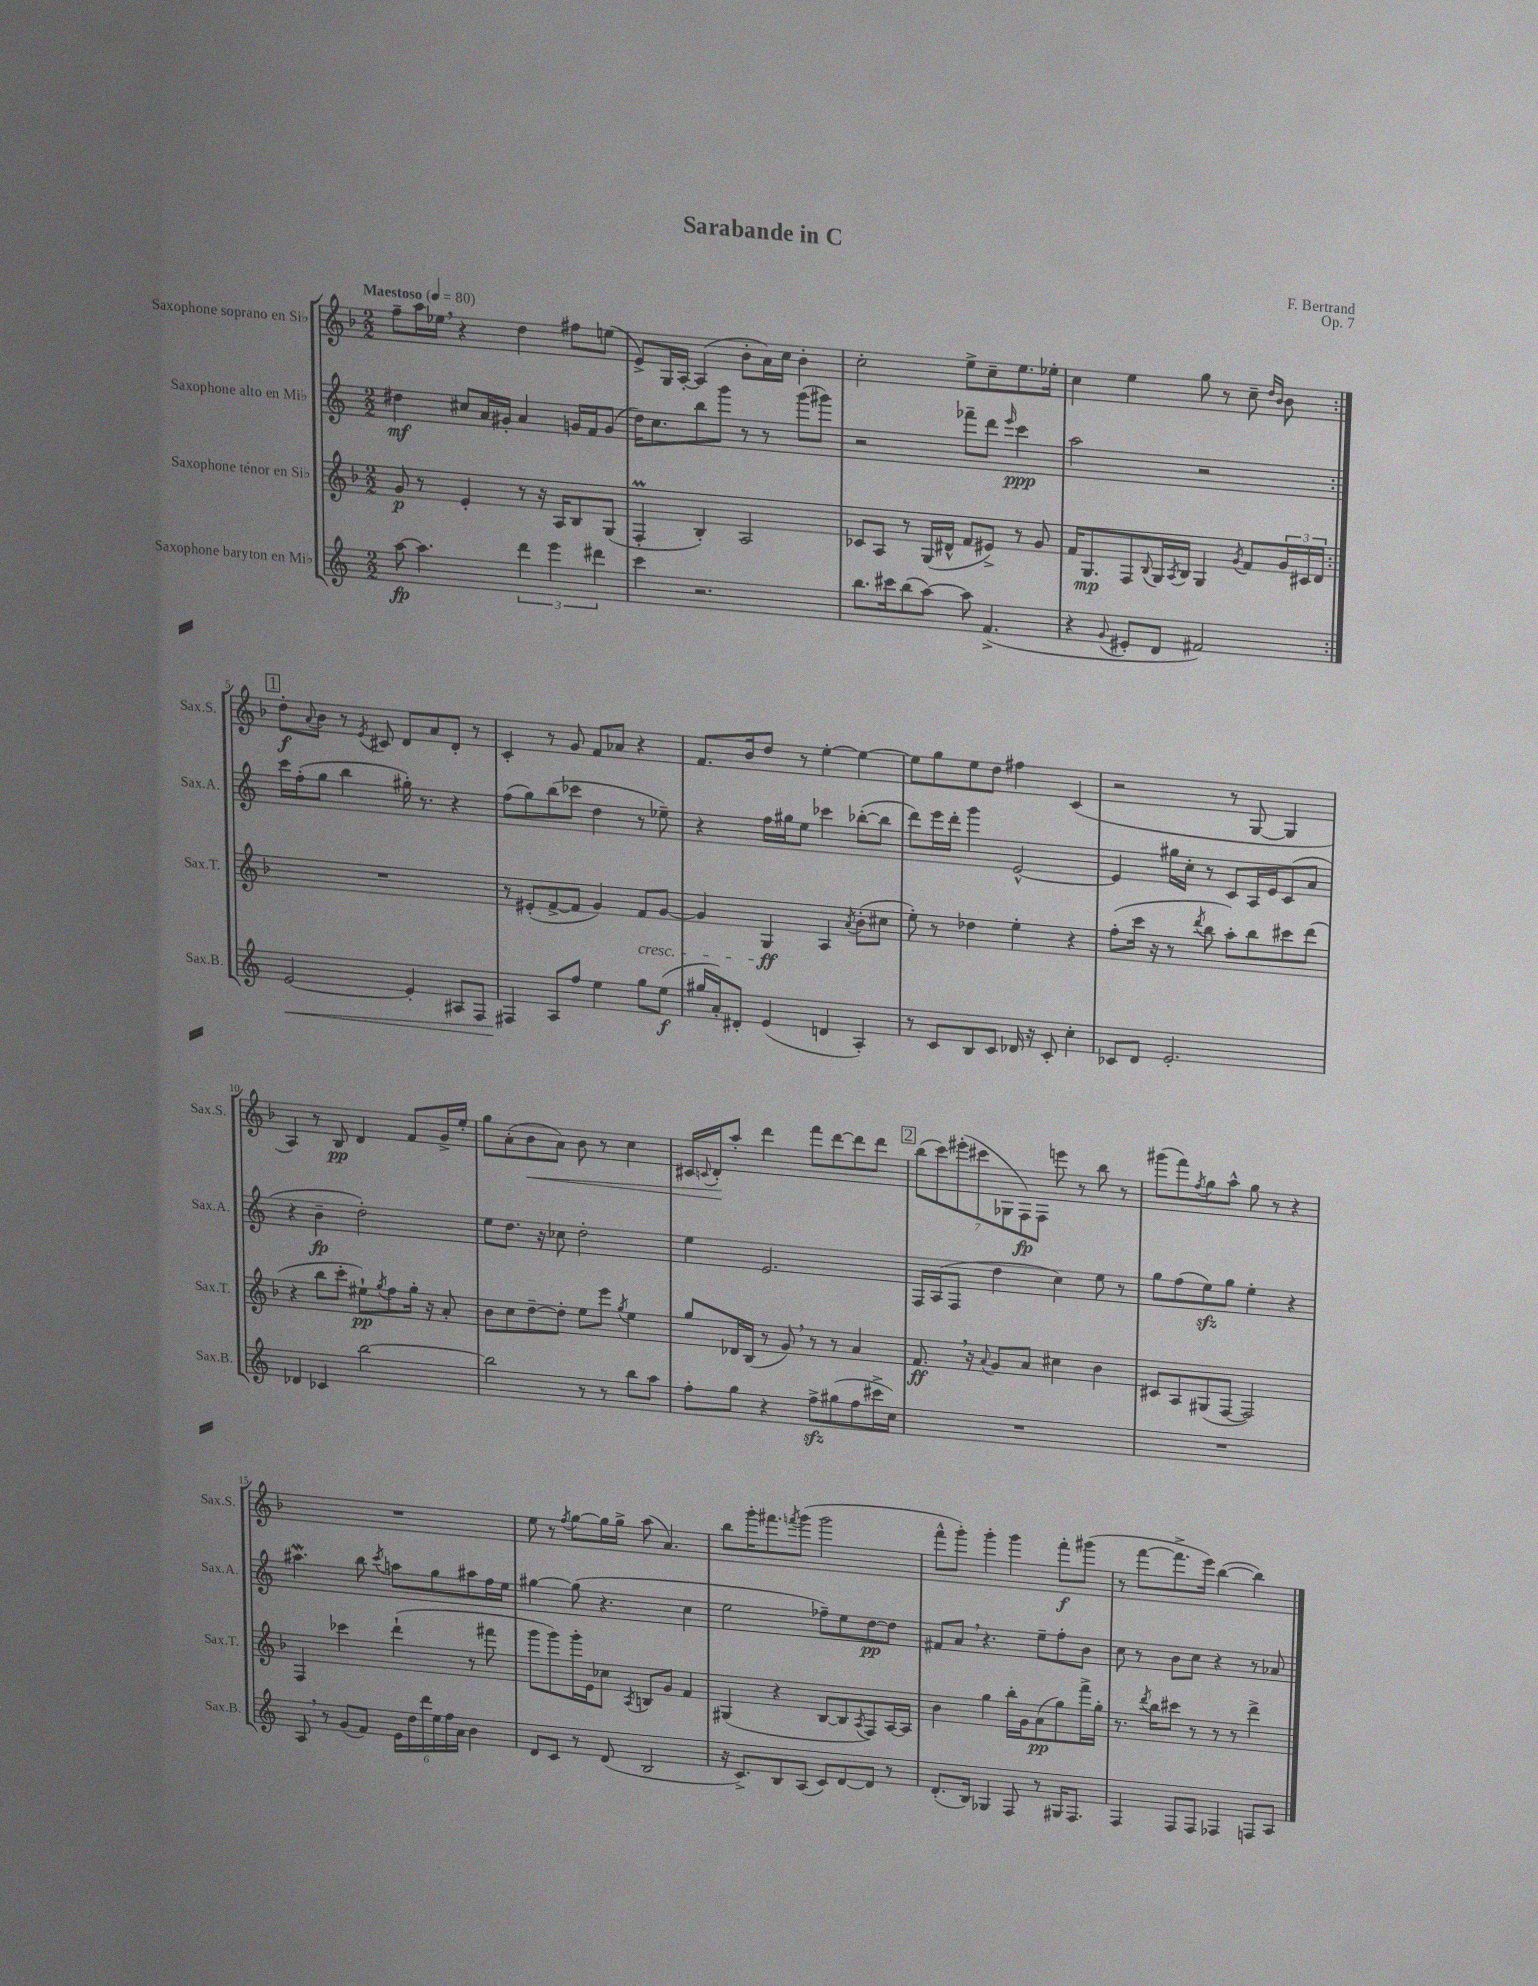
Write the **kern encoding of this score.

**kern	**kern	**kern	**kern
*staff4	*staff3	*staff2	*staff1
*clefG2	*clefG2	*clefG2	*clefG2
*k[]	*k[b-]	*k[]	*k[b-]
*M2/2	*M2/2	*M2/2	*M2/2
*MM80	*MM80	*MM80	*MM80
[8aa\	8g/	4dd#\	8ff~\L
4.aa\]	8r	.	16aa\L
.	.	.	16ee-\JJ
.	4e'/	8cc#/L	4r
.	.	16a/L	.
.	.	16g#'/JJ	.
6ddd\	8r	4a/	4dd\
.	16r	.	.
6eee\	.	.	.
.	16A/LK	.	.
.	8B-/	16g/LL	8ff#\L
.	.	16f/J	.
6ddd#\	.	.	.
.	(8G/J	(8g/J	(8ee\J
=	=	=	=
4ccc\	4F'/	16dd\LK)	8e^/L)
.	.	8.cc\	.
.	.	.	16G/L
.	.	.	[16A'/JJ
2.r	4B-'/)	8bb\	(4A/]
.	.	8ggg\J	.
.	2A/	8r	8b-'\L
.	.	8r	16a\L)
.	.	.	16cc\JJ
.	.	(8ggg\L	4b-'\
.	.	8ggg#\J)	.
=	=	=	=
8.bb\L	8c-/L	2r	2cc'\
.	8A/J	.	.
16ccc#\k	.	.	.
(8bb\	8r	.	.
[8aa\J)	(16G/LL	.	.
.	16d#^^/JJ	.	.
8aa\]	8f/L	8fff-~\L	8ee^\L
(4.f^/	8e#^/J)	8ddd\J	8cc~\
.	.	16qqeee/	.
.	8r	4ccc\	8.ee\
.	8g/	.	.
.	.	.	16ee-'\Jk
=	=	=	=
4r	16f/LK	2aa\	4cc\
.	8.G/	.	.
8qqg/	.	.	.
8e#'/L	8F/	.	4ee\
.	8qqB-/	.	.
8d/J	16G/L	.	.
.	8qA/	.	.
.	16B-/JJ	.	.
2f#/)	4G/	2r	8gg\
.	.	.	8r
.	8qg/	.	.
.	8f/L	.	8cc~\
.	.	.	16qqdd/LL
.	.	.	16qqb-/JJ
.	24g/L	.	8b-\
.	24c#/	.	.
.	24d/JJ	.	.
=:|!	=:|!	=:|!	=:|!
[2e/	1r	16ccc\LL	8dd'\L
.	.	(16ff'\J	.
.	.	.	8qqa/
.	.	8gg\J	8b-\J
.	.	4bb\	8r
.	.	.	8qe/
.	.	.	8c#/
4e'/]	.	16gg#'\)	8d/L
.	.	8.r	.
.	.	.	8a/
8A#/L	.	4r	8d'/J
8F/J	.	.	8r
=	=	=	=
4F#/	8r	(8ff\L	4c'/
.	(8e#'/L	8gg\)	.
8A/L	[8f^/	(8bb\	8r
8ff/J	8f/]J	8ccc-\J	8g/
4ee\	4g/)	4dd\	8f/L
.	.	.	8a-/J
8gg\L	8f/L	8r	4r
(8ee\J	[8g/J	8ee-~\)	.
=	=	=	=
16gg#/LL	4g/]	4r	8.f/L
16a'/J)	.	.	.
8d#'/J	.	.	.
.	.	.	16b-/k
(4e/	4G/	16ff\LL	8dd/J
.	.	16gg#\J	.
.	.	8ee\J	8r
4d/	4A/	4ccc-\	[4ee'\
.	8qa/	.	.
4A'/)	(8b-'\L	([8bb-'\L	4ee\_
.	8cc#\J	8bb-\]J	.
=	=	=	=
8r	8ee'\)	8ddd\L)	8ee\]L
8c/L	8r	16eee\L	8gg\
.	.	16ddd'\JJ	.
8B/	4dd-\	4ggg\	8ee\
8c/J	.	.	8dd\J
16d-/	4ee'\	[2e^^/	4ff#\
16r	.	.	.
8c'/	.	.	.
4cc'\	4r	.	(4c/
=	=	=	=
8c-/L	(8ff'\L	4e/]	2r
8d/J	16ccc\Jk	.	.
.	16r	.	.
2.e'/	8r	16gg#\LL	.
.	.	16cc'\JJ	.
.	8qddd/	.	.
.	8bb-\	8r	.
.	8aa'\L)	8c/L	8r
.	8bb-\	16A/L	[8G/
.	.	16e/J	.
.	8ccc#\	(8c/	4G/]
.	(8ddd\J	8a/J	.
=	=	=	=
4d-/	4r	4r	4A/)
4c-/	8bb-\L	4b~\	8r
.	8ccc'\J	.	8B-/
[2bb\	8ee#`\L)	2dd'\)	4d/
.	8qgg/	.	.
.	8ff\	.	.
.	16gg'\Jk	.	8f/L
.	16r	.	.
.	8a'/	.	16g^/L
.	.	.	16ee'/JJ
=	=	=	=
2bb\]	8b-\L	8ee\L	8gg\L
.	8cc\	8.dd\J	(8a'\
.	[8dd~\	.	8b-\
.	.	16r	.
.	8dd'\]J	8cc-\	8a\J)
8r	8ee\L	2dd'\	8b-\
8r	8eee\J	.	8r
.	8qgg/	.	.
8bb\L	4ee\	.	4cc\
8aa\J	.	.	.
=	=	=	=
8ff'\L	8gg/L	4ee\	16c#/LL
.	.	.	8qqc/
.	.	.	16d'/J
8gg\J	16d-/L	.	8aa'/J
.	(16B-/JJ	.	.
4r	8r	2.e/	4ddd\
.	8g/)	.	.
8ff^\L	8r	.	8fff\L
(8gg#\	8r	.	[8ddd\
8ff\	4a/	.	8ddd\]
16ccc#^\L	.	.	8ddd\J
16cc\JJ)	.	.	.
=	=	=	=
1r	8.f/	16F/LL	(14bb-\L
.	.	(16A/J	.
.	.	.	14ccc\)
.	.	8F/J	.
.	.	.	(14eee#'\
.	16r	.	.
.	.	.	14ccc#\
.	8qqa/	.	.
.	8g/L	4dd\	.
.	.	.	14G-\
.	.	.	14F\)
.	8a/J	.	.
.	.	.	14F\J
.	4cc#\	4cc\)	8eee\
.	.	.	8r
.	4b-\	8ee\	8bb-\
.	.	8r	8r
=	=	=	=
1r	8c#/L	8gg\L	(8ggg#\L
.	8A/	(8ff\	8fff\)
.	.	.	8qff/
.	(8G#/	8ee\)	8gg\
.	[8F/J	8gg\J	8aa^^\J
.	2F/])	4ee'\	8gg\
.	.	.	8r
.	.	4r	4r
=	=	=	=
8A/	4F/	4.aa#\	1r
8r	.	.	.
(8g/L	4ccc-\	.	.
8f/J)	.	8bb\	.
.	.	8qccc/	.
24e\LL	(4ddd`\	8aa\L	.
24dd\	.	.	.
24ddd\	.	.	.
24ee\	.	8gg\	.
24ff\	.	.	.
24a\JJ	.	.	.
4b\	8r	8aa#\	.
.	8fff#\	16ff\L	.
.	.	16ee\JJ	.
=	=	=	=
8d/L	8ggg\L	[4gg#\	8ee\
8c/J	8ggg\)	.	8r
.	.	.	8qff/
8r	16ggg'\L	(8gg#\]	[8gg\L
.	16e\J	.	.
(8d/	8cc-\J	4.r	16gg\]L
.	.	.	16gg^\JJ
.	8qA/	.	.
2B/	8B/L	.	(8aa\
.	8g/J	.	4.a/)
.	4f/	4cc\	.
=	=	=	=
16r	(4G#/	2ee\	8bb-\L
8.c^/L)	.	.	.
.	.	.	16ggg'\K
.	.	.	8.fff#\
8B/	4r	.	.
.	.	.	8qfff/
(8A/J	.	.	(8ggg\J
8c/L)	[8B-/L	8ff-~\L)	2ggg\
[8d/	8B-/]	8ee\	.
.	8qA/	.	.
8d/]J	8F/)	[8dd\	.
8r	[16A/L	8dd\]J	.
.	16A/]JJ	.	.
=	=	=	=
(8.d'/L	4b-\	8f#/L	8fff^^\L
.	.	8a/J	8ggg'\J)
16B/Jk)	.	.	.
4G-/	4gg\	4.r	4ggg'\
8F/	16bb-'\LL	.	4ggg\
.	16g\J	.	.
8r	(8a\	8ee~\L	.
16G#/LK	8gg\)	8ff'\	8fff'\L
8.F/J	.	.	.
.	16fff^\L	8b\J	(8ggg#\J
.	16gg'\JJ	.	.
=	=	=	=
4F/	8.r	8cc\	8r
.	.	8r	[8fff\L
.	8qddd/	.	.
.	16bb-\LK	.	.
8F/L	8ccc#\J	8b\L	8.fff^\]
8F/J	8r	8cc\J	.
.	.	.	16eee\Jk)
4F-/	8r	4r	([4bb-\
.	8r	.	.
8F/L	4ddd^\	8r	4bb-\])
8A/J	.	8a-/	.
==	==	==	==
*-	*-	*-	*-
